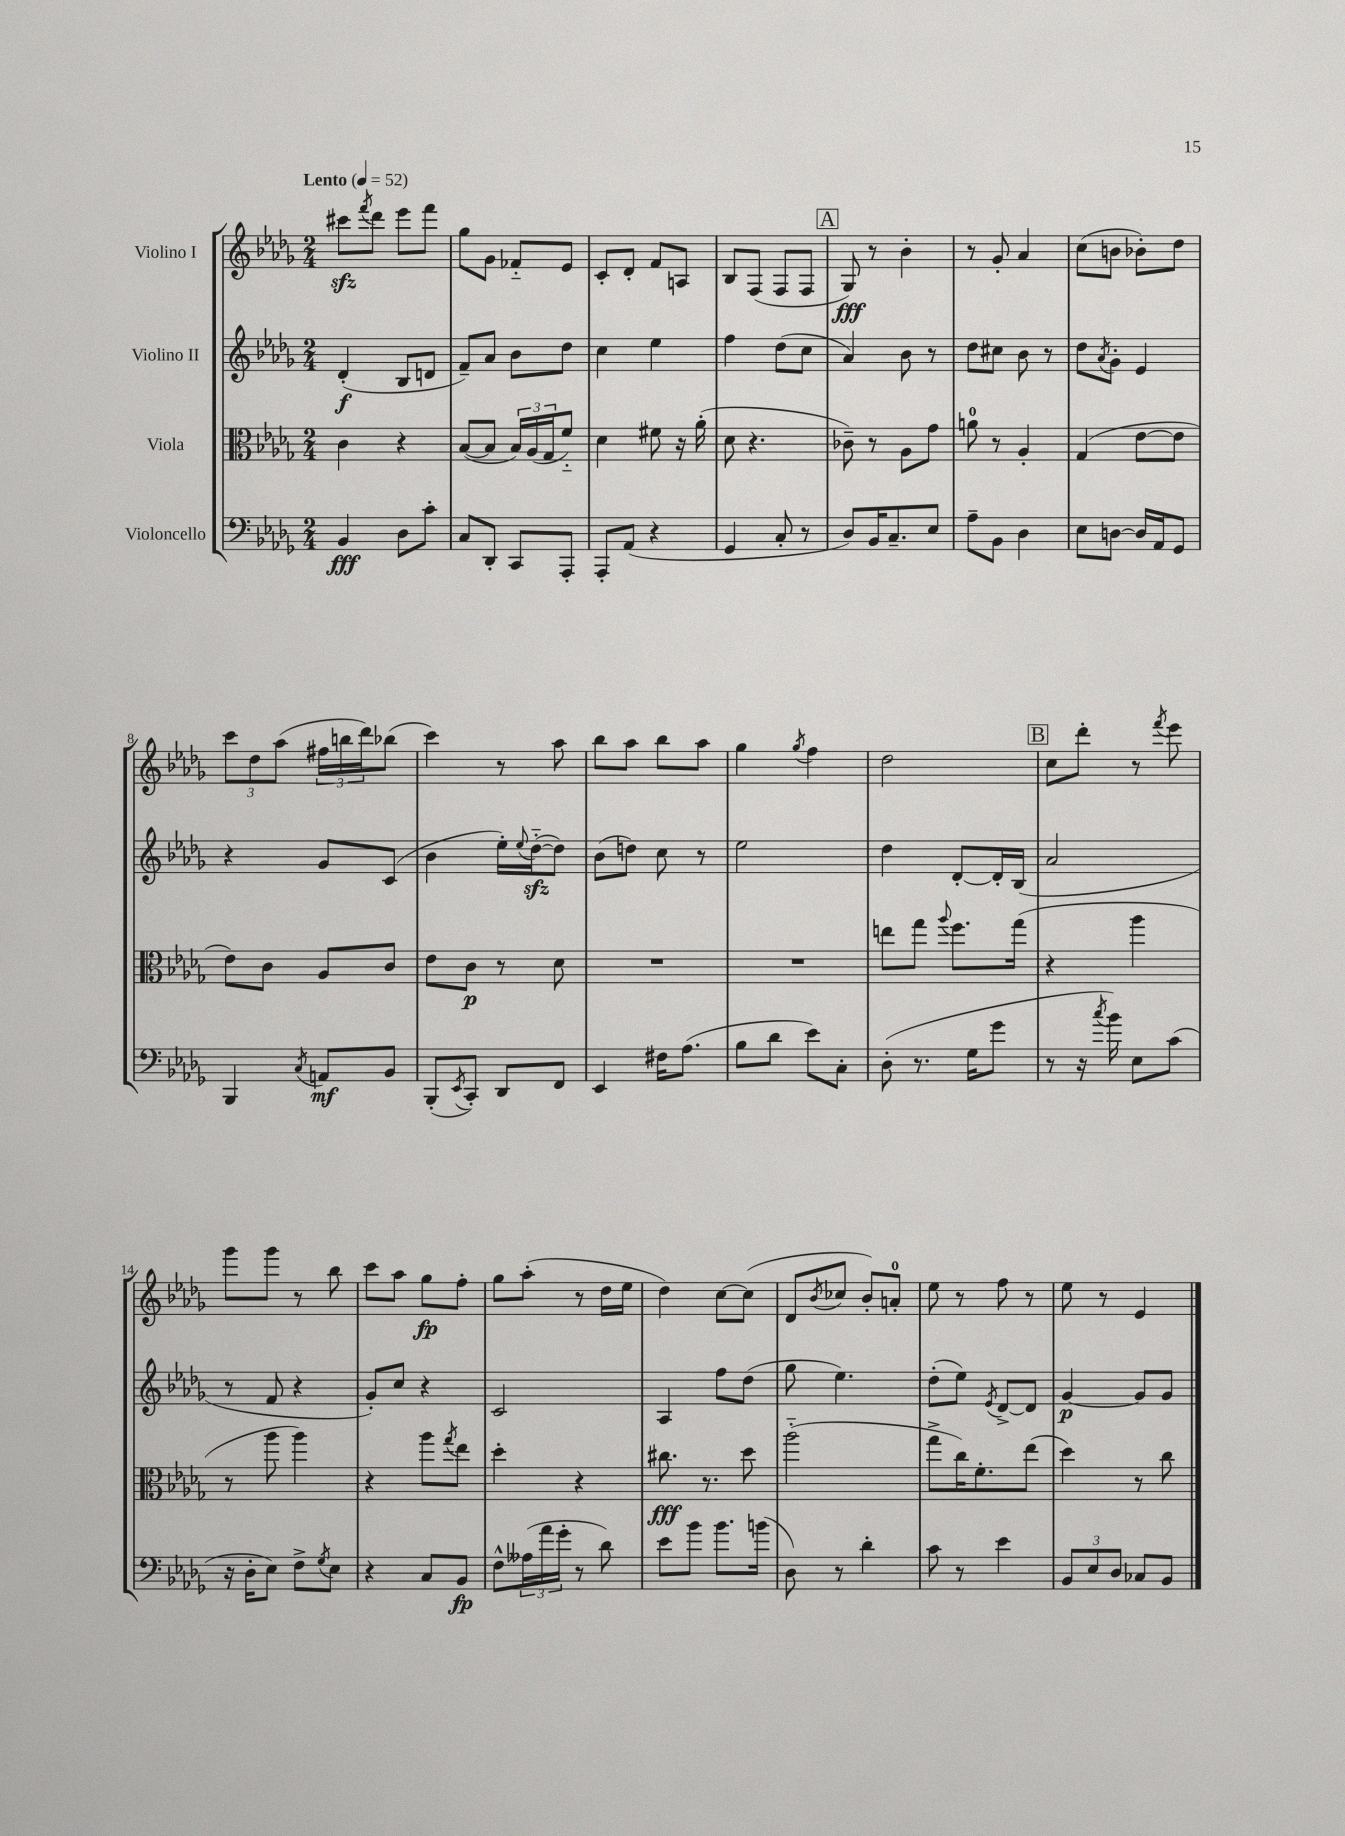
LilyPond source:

<<
\new StaffGroup <<
\new Staff = "s0" \with { instrumentName = "Violino I" } {
    \clef treble \key des \major \numericTimeSignature \time 2/4 \tempo "Lento" 4 = 52
    cis'''8\sfz \acciaccatura { f'''8 } des'''8 ees'''8 f'''8 |
    ges''8 ges'8 fes'8-_ ees'8 |
    c'8-. des'8-. f'8 a8 |
    bes8 f8( f8 f8 |
    \mark \markup { \box "A" } ges8\fff) r8 bes'4-. |
    r8 ges'8-. aes'4 |
    c''8( b'8 bes'8-.) des''8 |
    \tuplet 3/2 { c'''8 des''8 aes''8( } \tuplet 3/2 { fis''16 b''16 des'''16) } bes''8( |
    c'''4) r8 aes''8 |
    bes''8 aes''8 bes''8 aes''8 |
    ges''4 \acciaccatura { ges''8 } f''4 |
    des''2 |
    \mark \markup { \box "B" } c''8 des'''8-. r8 \acciaccatura { f'''8 } ees'''8 |
    ges'''8 ges'''8 r8 bes''8 |
    c'''8 aes''8 ges''8\fp f''8-. |
    ges''8 aes''8-.( r8 des''16 ees''16 |
    des''4) c''8~ c''8( |
    des'8 \acciaccatura { bes'8 } ces''8 bes'8-.) a'8-0-. |
    ees''8 r8 f''8 r8 |
    ees''8 r8 ees'4 \bar "|." |
}
\new Staff = "s1" \with { instrumentName = "Violino II" } {
    \clef treble \key des \major \numericTimeSignature \time 2/4
    des'4-.\f( bes8 d'8 |
    f'8--) aes'8 bes'8 des''8 |
    c''4 ees''4 |
    f''4 des''8( c''8 |
    \mark \markup { \box "A" } aes'4) bes'8 r8 |
    des''8 cis''8 bes'8 r8 |
    des''8 \acciaccatura { aes'8 } ges'8-. ees'4 |
    r4 ges'8 c'8( |
    bes'4 ees''16-.) \appoggiatura { ees''8 } des''16~-_\sfz( des''8) |
    bes'8( d''8) c''8 r8 |
    ees''2 |
    des''4 des'8~-. des'16-. bes16( |
    \mark \markup { \box "B" } aes'2 |
    r8 f'8 r4 |
    ges'8-.) c''8 r4 |
    c'2 |
    aes4 f''8 des''8( |
    ges''8 ees''4.) |
    des''8-.( ees''8) \acciaccatura { ees'8 } des'8~-> des'8 |
    ges'4~\p ges'8 ges'8 \bar "|." |
}
\new Staff = "s2" \with { instrumentName = "Viola" } {
    \clef alto \key des \major \numericTimeSignature \time 2/4
    c'4 r4 |
    bes8~( bes8 \tuplet 3/2 { bes16) aes16( ges16 } f'8-_) |
    des'4 fis'8 r16 aes'16-.( |
    des'8 r4. |
    \mark \markup { \box "A" } ces'8--) r8 aes8 ges'8 |
    a'8-0 r8 aes4-. |
    ges4( ees'8~ ees'8 |
    ees'8) c'8 aes8 c'8 |
    ees'8 c'8\p r8 des'8 |
    R2 |
    R2 |
    e''8 ges''8 \appoggiatura { aes''8 } f''8. ges''16( |
    \mark \markup { \box "B" } r4 aes''4 |
    r8 aes''8 aes''4) |
    r4 aes''8 \acciaccatura { ges''8 } ees''8 |
    des''4-. r4 |
    cis''8.\fff r8. des''8 |
    aes''2-_( |
    ges''8-> c''16) f'8.-. ees''8( |
    des''4) r8 c''8 \bar "|." |
}
\new Staff = "s3" \with { instrumentName = "Violoncello" } {
    \clef bass \key des \major \numericTimeSignature \time 2/4
    bes,4\fff des8 c'8-. |
    c8 des,8-. c,8 aes,,8-. |
    aes,,8-. aes,8( r4 |
    ges,4 c8-. r8 |
    \mark \markup { \box "A" } des8) bes,16 c8.-- ees8 |
    aes8-- bes,8 des4 |
    ees8 d8~ d16 aes,16 ges,8 |
    bes,,4 \acciaccatura { c8 } a,8\mf bes,8 |
    bes,,8-.( \acciaccatura { ees,8 } c,8-.) des,8 f,8 |
    ees,4 fis16 aes8.( |
    bes8 des'8 ees'8) c8-. |
    des8-.( r8. ges16 ges'8 |
    \mark \markup { \box "B" } r8 r16 \acciaccatura { c''8 } bes'16) ees8 c'8( |
    r16 des16-. ees8) f8-> \acciaccatura { ges8 } ees8 |
    r4 c8 bes,8\fp |
    f8-^ \tuplet 3/2 { aeses16( aes'16 ges'16-. } r8 des'8) |
    ees'8 bes'8 bes'8. b'16( |
    des8) r8 des'4-. |
    c'8 r8 ees'4 |
    \tuplet 3/2 { bes,8 ees8 des8 } ces8 bes,8 \bar "|." |
}
>>
>>
